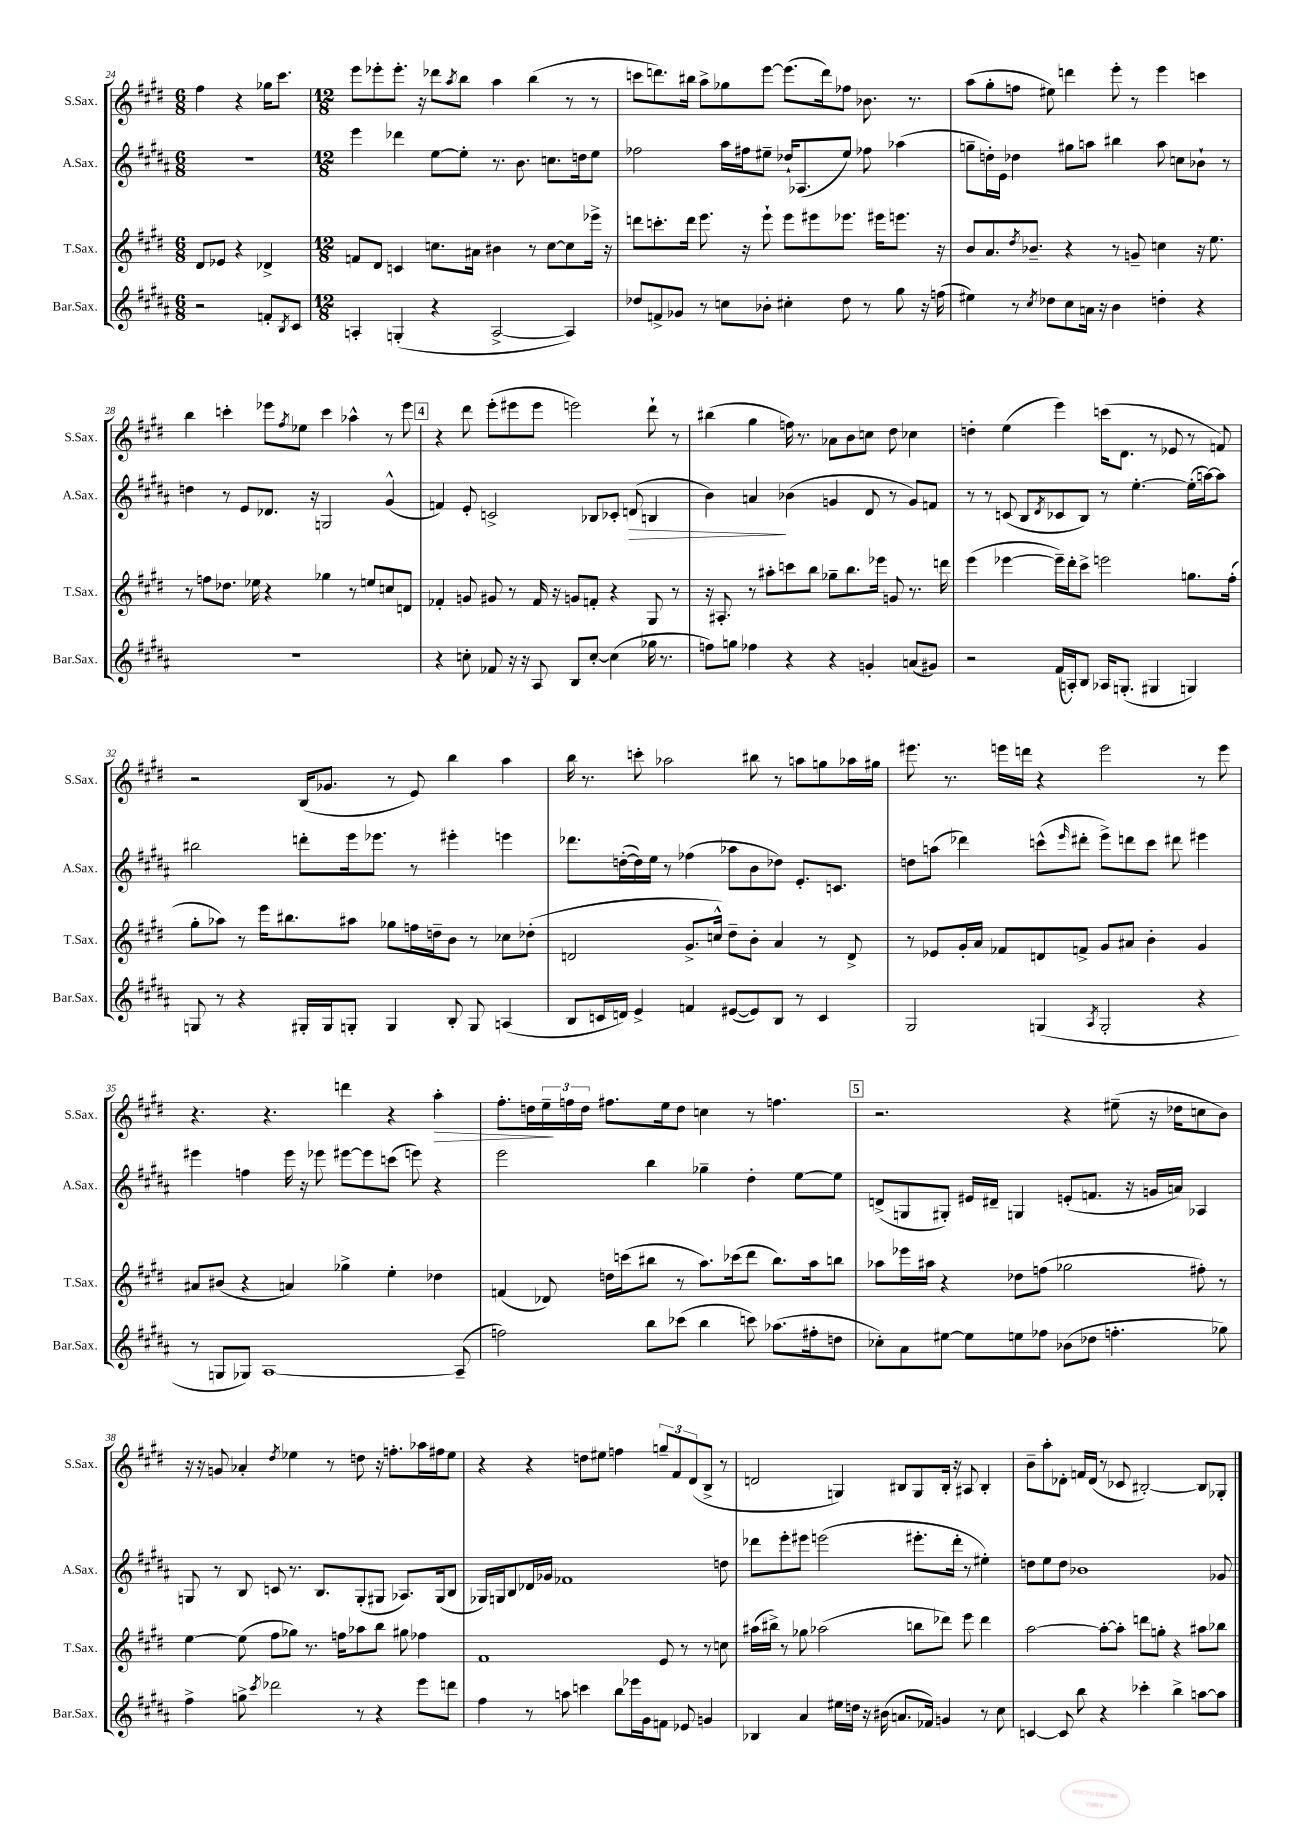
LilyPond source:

<<
\new StaffGroup <<
\new Staff = "s0" \with { instrumentName = "S.Sax." shortInstrumentName = "S.Sax." } {
    \clef treble \key e \major \numericTimeSignature \time 6/8
    fis''4 r4 ges''16 cis'''8. |
    \numericTimeSignature \time 12/8 e'''8 ees'''8-. ees'''8.-. r16 des'''8 \acciaccatura { a''8 } b''8 a''4 b''4( r8 r8 |
    c'''8 d'''8.) bis''16 a''8-> ges''8 e'''8~ e'''8.( d'''16) fes''8 bes'8. r8. |
    a''8( gis''8-. f''8 eis''8) d'''4 e'''8-. r8 e'''4 c'''4 |
    b''4 c'''4-. ees'''8 \acciaccatura { fis''8 } ees''8 c'''4 aes''4-^ r8 ees'''8 |
    \mark \markup { \box "4" } r4 dis'''8 e'''8-.( eis'''8 eis'''8 e'''2) dis'''8-! r8 |
    bis''4( gis''4 f''16) r8. aes'8 b'8 c''8 dis''8 ces''4 |
    d''4-. e''4( e'''4) c'''16( dis'8. r8 ees'8 r8 f'8) |
    r2 b16( ges'8. r8 e'8) b''4 a''4 |
    b''16 r8. c'''8-. aes''2 bis''8 r8 a''8 g''8 aes''16 gis''16 |
    eis'''8. r8. e'''16 d'''16 r4 e'''2 r8 e'''8 |
    r4. r4. d'''4 r4 a''4-.\> |
    fis''8.-. d''16 \tuplet 3/2 { e''16--\! f''16 d''16 } fis''8. e''16 d''8 c''4 r8 f''4. |
    \mark \markup { \box "5" } r2. r4 eis''8--( r16 des''16 c''8 b'8) |
    r16 r16 g'8 aes'4-. \acciaccatura { dis''8 } ees''4 r8 d''8 r16 f''8.-. aes''16 fis''16 ees''8 |
    r4 r4 d''8 eis''8 f''4 \tuplet 3/2 { g''8-- fis'8 dis'8( } b8-> r8 |
    d'2 g4) bis8 g8 bis16-. r16 ais8 bis4-. |
    b'8-- a''8-. des'8-. f'16 des'16( r8 ces'8 bis2~-.) bis8 ges8-. \bar "|." |
}
\new Staff = "s1" \with { instrumentName = "A.Sax." shortInstrumentName = "A.Sax." } {
    \clef treble \key b \major \numericTimeSignature \time 6/8
    R2. |
    \numericTimeSignature \time 12/8 e'''4 des'''4 e''8~ e''8-. r8. b'8. c''8. d''16 e''8 |
    fes''2 ais''16 fis''16 eis''8-- des''16-! aes8.( eis''8) fes''8 aes''4( |
    g''8-- d''16-.) e'16 des''4 gis''8 a''8 bis''4 a''8 c''8 bes'8-! r8 |
    d''4 r8 e'8 des'8. r16 g2 gis'4-^( |
    \mark \markup { \box "4" } f'4) e'8-. c'2-> bes8 ces'8-. d'8\>( b4 |
    b'4) a'4\! bes'4( g'4 dis'8 r8 g'8) f'8 |
    r8 r8 c'8( b8 \acciaccatura { dis'8 } ces'8 b8) r8 e''4.~-. e''16-.( a''16~) a''8 |
    bis''2 d'''8-. e'''16 ees'''8. r8 eis'''4-. e'''4 |
    des'''8. d''16~-.( d''16) e''16 r8 fes''4( aes''8 b'8 des''8) e'8.-. c'8. |
    d''8 a''8( des'''4) c'''8-^( \grace { e'''16 } dis'''8-. e'''8->) d'''8 c'''8 dis'''8 eis'''4 |
    eis'''4 f''4 eis'''16 r16 ees'''8 eis'''8~ eis'''8 c'''8( e'''8) r4 |
    e'''2 b''4 ges''4-- dis''4-. e''8~ e''8 |
    \mark \markup { \box "5" } d'8->( g8 gis8-.) eis'16 dis'16-- g4 e'8-.( f'8. r16 g'16 a'16) aes4 |
    g8 r8 b8 c'8 r8. b8. g8-.( gis8 aes8.) gis16( b8 |
    ges16) g16 b8 des'16 ges'16 fes'1 d''8 |
    des'''8 e'''8-. eis'''8 e'''2( eis'''8.-. des'''16-. r8 eis''4-.) |
    d''8 e''8 d''8 bes'1 ges'8 \bar "|." |
}
\new Staff = "s2" \with { instrumentName = "T.Sax." shortInstrumentName = "T.Sax." } {
    \clef treble \key e \major \numericTimeSignature \time 6/8
    dis'8 ees'8 r4 des'4-> |
    \numericTimeSignature \time 12/8 f'8 dis'8 c'4 c''8. ais'16 bis'4 r8 c''8~ c''8 ees'''16-> r16 |
    d'''8 c'''8.-. d'''16 e'''8. r16 e'''8-! e'''8 eis'''8 ees'''8. eis'''16 e'''8. r16 |
    b'8 a'8. \acciaccatura { dis''8 } bes'8.-- r4 r8 g'8-- c''4 r16 e''8. |
    r8 f''8 des''8. ees''16 r4 ges''4 r8 e''8 c''8 d'8 |
    \mark \markup { \box "4" } fes'4-. g'8 gis'8 r8 fes'16 r16 g'8 f'8-. r4 gis8 r8 |
    r16 ais8.-. r8 ais''8-. c'''8 b''8 ges''8-- b''8. ees'''16 g'8 r8. d'''16 |
    e'''4( ees'''4~ ees'''16--) dis'''16-. cis'''8-> e'''2 g''8. fis''16-.( |
    gis''8-. aes''8) r8 e'''16 bis''8. ais''8 ges''8 f''16 d''16-- b'8 r8 ces''8 des''8-.( |
    d'2 gis'8.-> c''16-^) dis''8-- b'8-. a'4 r8 d'8-> |
    r8 ees'8 gis'16-. a'16 fes'8 d'8 f'8-> gis'8 ais'8 b'4-. gis'4 |
    ais'8 bis'8( r4 a'4) ges''4-> e''4-. des''4 |
    f'4( des'8) d''16 c'''16( bis''8 r8 a''8.) ces'''16( dis'''8 bis''8.) a''16 b''8 |
    \mark \markup { \box "5" } aes''8 ees'''16 ais''16 r4 des''8 f''8( ges''2 fis''8-.) r8 |
    e''4~ e''8( fis''8 ges''8) r8. f''16 aes''8 b''8 gis''8 fes''4 |
    fis'1 e'8 r8 r8 c''8 |
    ais''16( bis''16->) r8 ges''8 aes''2( b''8 des'''8) e'''8 des'''4 |
    a''2~ a''8~-. a''8-. d'''8 g''8-. r4 ais''8 bes''8 \bar "|." |
}
\new Staff = "s3" \with { instrumentName = "Bar.Sax." shortInstrumentName = "Bar.Sax." } {
    \clef treble \key b \major \numericTimeSignature \time 6/8
    r2 f'8-. \acciaccatura { b8 } cis'8 |
    \numericTimeSignature \time 12/8 a4-. g4-.( r4 a2~-> a4) |
    des''8 f'8-> ges'8 r8 c''8 bes'8-. cis''4-. des''8 r8 gis''8 r16 f''16( |
    eis''4) r8 \acciaccatura { cis''8 } des''8 cis''8 a'16 r16 b'4 d''4-. r4 |
    R1. |
    \mark \markup { \box "4" } r4 c''8-. fes'8 r16 r16 ais8 b8 c''8~-. c''4( ges''16 r8. |
    f''8) g''8 fes''4 r4 r4 g'4-. a'8( gis'8) |
    r2 fis'16( a16-.) b8 aes16 g8.-.( gis4 g4) |
    g8 r8 r4 gis16-. gis16 g8-. g4 b8-. g8 a4( |
    b8 c'16 d'16) e'4-> f'4 eis'8~( eis'8) b8 r8 c'4 |
    gis2 g4( \acciaccatura { ais8 } g2-. r4 |
    r8 g8 ges8) ais1~ ais8--( |
    f''2) b''8 ces'''8( b''4 c'''8) aes''8.( fis''16-. d''8 |
    \mark \markup { \box "5" } ces''8-.) ais'8 eis''8~ eis''8 e''8 fes''8 bes'8( des''8 f''4.-. ges''8) |
    fis''4-> g''8-> \acciaccatura { cis'''8 } des'''2 r8 r4 e'''8 d'''8 |
    fis''4 r8 a''8 c'''4 b''8 ees'''16 gis'16 f'8 ees'8 g'4 |
    bes4 ais'4 eis''16 d''16 r16 bis'16( a'8. fes'16) g'4 r8 cis''8 |
    c'4~ c'8 b''8 r4 ces'''4-. b''4-> a''8~ a''8 \bar "|." |
}
>>
>>
\layout { \context { \Score currentBarNumber = #24 } }
